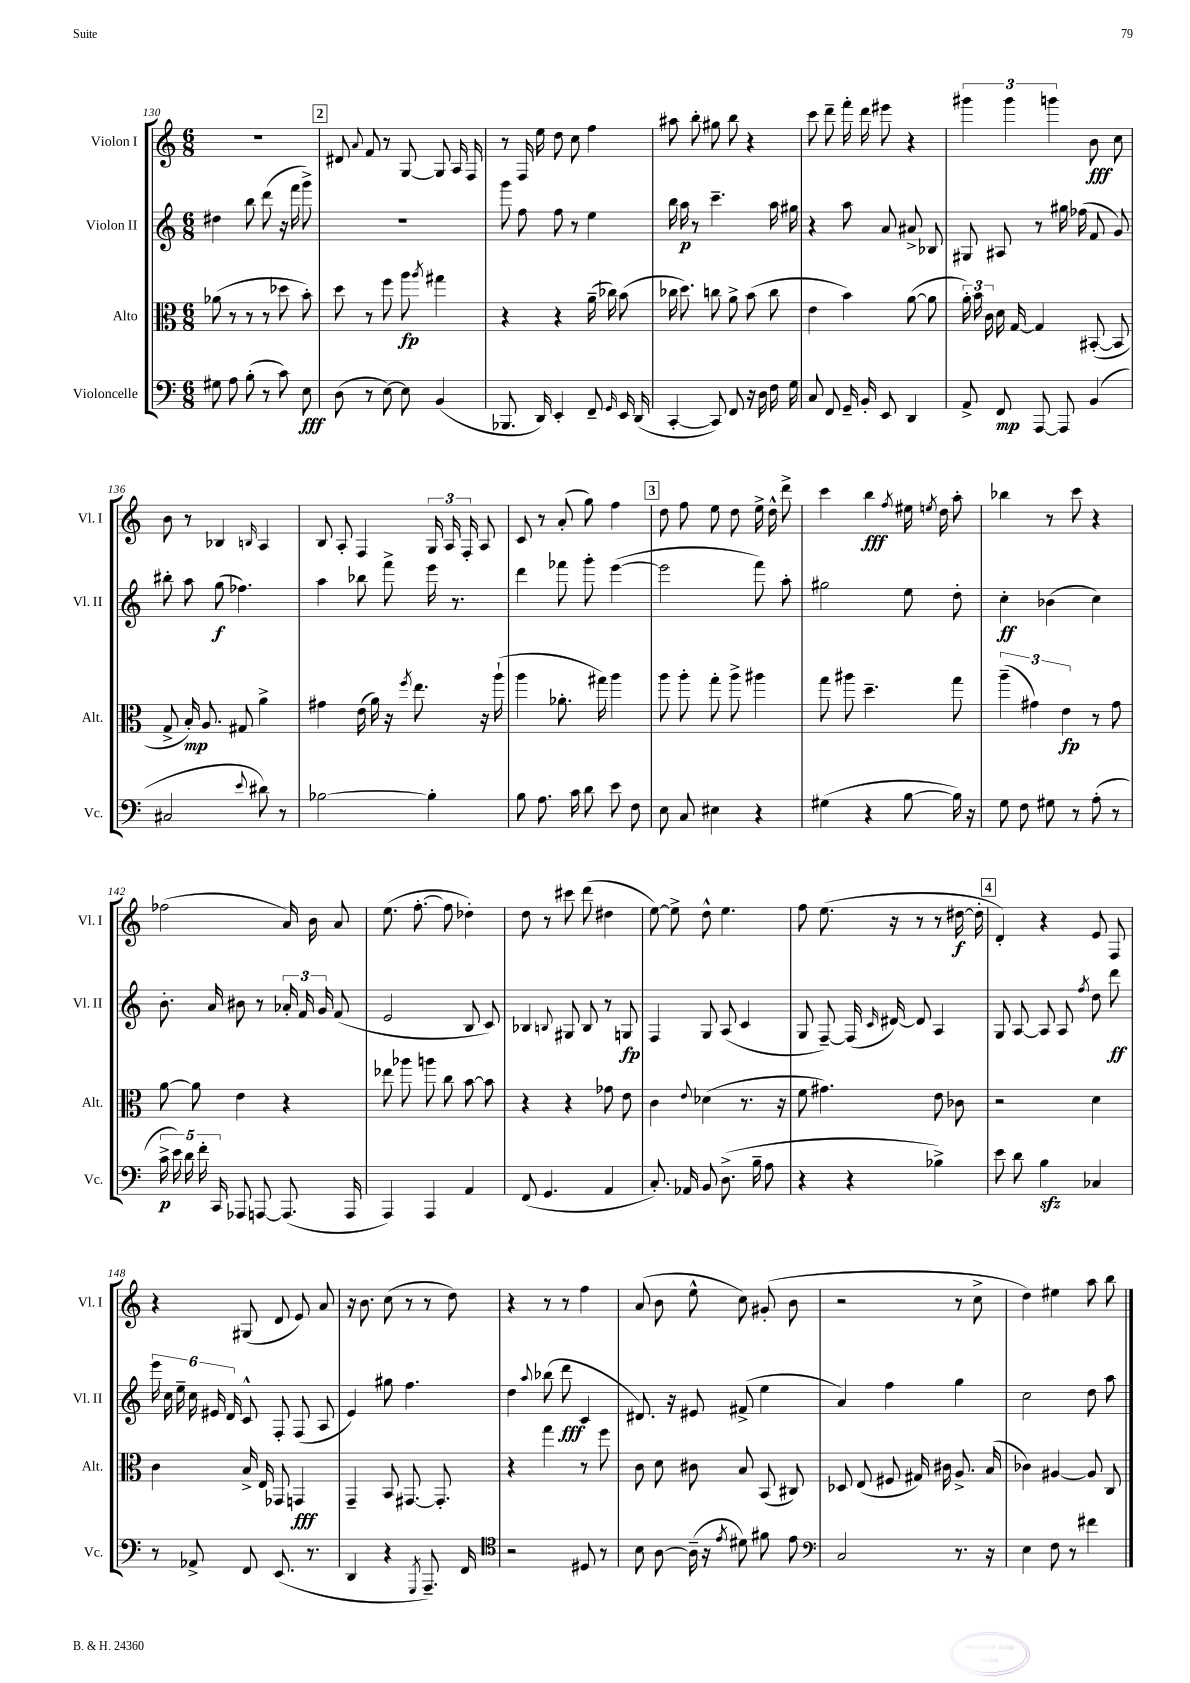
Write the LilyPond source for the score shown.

<<
\new StaffGroup <<
\new Staff = "s0" \with { instrumentName = "Violon I" shortInstrumentName = "Vl. I" } {
    \clef treble \key c \major \numericTimeSignature \time 6/8
    \autoBeamOff R2. |
    \mark \markup { \box "2" } dis'8 \appoggiatura { a'8 } f'8 r8 g8~ g8 a16 f16 |
    r8 f16 e''16 d''8 c''8 f''4 |
    ais''8 b''8-. gis''8 b''8 r4 |
    c'''8 d'''8-- f'''16-. d'''16 eis'''8 r4 |
    \tuplet 3/2 { gis'''4 gis'''4 g'''4 } b'8\fff c''8 |
    b'8 r8 bes4 \grace { b16 } a4 |
    b8 a8-. f4 \tuplet 3/2 { g16 a16 f16-. } a8 |
    c'8 r8 a'8-.( g''8) f''4 |
    \mark \markup { \box "3" } d''8 f''8 e''8 d''8 e''16-> d''16-^ d'''8-> |
    c'''4 b''4\fff \acciaccatura { f''8 } eis''16 \acciaccatura { e''8 } d''16 a''8-. |
    bes''4 r8 c'''8 r4 |
    fes''2( a'16) b'16 a'8 |
    e''8.( f''8.~-. f''8 des''4-.) |
    d''8 r8 cis'''8 d'''8( dis''4 |
    e''8~) e''8-> d''8-^ e''4. |
    f''8 e''8.( r16 r8 r8 dis''16~\f dis''16-. |
    \mark \markup { \box "4" } d'4-.) r4 e'8 f8 |
    r4 gis8( d'8 e'8) a'8 |
    r16 b'8. c''8( r8 r8 d''8) |
    r4 r8 r8 f''4 |
    a'8( b'8 e''8-^ c''8) gis'8-.( b'8 |
    r2 r8 c''8-> |
    d''4) eis''4 a''8 b''8 \bar "|." |
}
\new Staff = "s1" \with { instrumentName = "Violon II" shortInstrumentName = "Vl. II" } {
    \clef treble \key c \major \numericTimeSignature \time 6/8
    \autoBeamOff dis''4 b''8 d'''8( r16 f'''16 g'''8->) |
    \mark \markup { \box "2" } R2. |
    g'''8 f''8 f''8 r8 e''4 |
    b''16 a''16\p r8 c'''4.-- a''16 gis''16 |
    r4 a''8 a'8 ais'8-> bes8 |
    gis8 ais8 r8 gis''16 fes''16( f'8 g'8) |
    bis''8-. a''8 g''8\f( fes''4.) |
    a''4 bes''8 f'''8-> e'''16 r8. |
    d'''4 fes'''8 g'''8-. e'''4~( |
    \mark \markup { \box "3" } e'''2 f'''8) a''8-. |
    gis''2 e''8 d''8-. |
    c''4-.\ff bes'4( c''4) |
    b'8.-. a'16 bis'8 r8 \tuplet 3/2 { aes'16-. f'16 g'16 } f'8( |
    e'2 b8 c'8) |
    bes4 \appoggiatura { b8 } gis8 b8 r8 g8\fp |
    f4 g8 a8( c'4 |
    g8 f8~--) f16( \grace { c'16 } dis'16~) dis'8 a4 |
    \mark \markup { \box "4" } g8 a8~ a8 a8 \acciaccatura { f''8 } d''8 d'''8\ff |
    \tuplet 6/4 { e'''16 c''16 e''16-- c''16 eis'16 d'16 } c'8-^ f8-. f8( a8 |
    e'4) gis''8 f''4. |
    d''4 \appoggiatura { a''8 } bes''8( d'''8\fff c'4 |
    dis'8.) r16 eis'8 fis'8->( e''4 |
    a'4) f''4 g''4 |
    c''2 d''8 a''8 \bar "|." |
}
\new Staff = "s2" \with { instrumentName = "Alto" shortInstrumentName = "Alt." } {
    \clef alto \key c \major \numericTimeSignature \time 6/8
    \autoBeamOff aes'8( r8 r8 r8 des''8 b'8-.) |
    \mark \markup { \box "2" } d''8 r8 f''8 a''8\fp \acciaccatura { a''8 } gis''4 |
    r4 r4 a'16--( ces''16) b'8( |
    ces''16 d''8.) c''8 a'8-> b'8( c''8 |
    e'4 b'4) a'8~( a'8 |
    \tuplet 3/2 { a'16-.) b'16 c'16 } d'16 g16~ g4 bis,8~-.( bis,8 |
    g8-> b16-.\mp) a8. gis8 a'4-> |
    gis'4 e'16( a'16) r16 \acciaccatura { f''8 } e''8. r16 a''16-!( |
    a''4 aes'8.-. gis''16) a''4 |
    \mark \markup { \box "3" } a''8 a''8-. g''8-. a''8-> ais''4 |
    g''8 ais''8 d''4.-- g''8 |
    \tuplet 3/2 { a''4--( gis'4) e'4\fp } r8 gis'8 |
    a'8~ a'8 e'4 r4 |
    ees''8 aes''8 a''8 c''8 b'8~ b'8 |
    r4 r4 ges'8 e'8 |
    c'4 \appoggiatura { e'8 } des'4( r8. r16 |
    f'8 gis'4.) e'8 ces'8 |
    \mark \markup { \box "4" } r2 d'4 |
    c'4 b16-> e16 ges,8 g,4\fff |
    g,4-- b,8 gis,8.~ gis,8.-. |
    r4 g''4 r8 f''8 |
    c'8 d'8 cis'8 b8 b,8( cis8) |
    des8 e8( fis8 gis16) cis'16 a8.-> b16( |
    ces'4) ais4~ ais8 c8 \bar "|." |
}
\new Staff = "s3" \with { instrumentName = "Violoncelle" shortInstrumentName = "Vc." } {
    \clef bass \key c \major \numericTimeSignature \time 6/8
    \autoBeamOff gis8 a8 b8-.( r8 c'8) e8\fff |
    \mark \markup { \box "2" } d8( r8 e8~) e8 b,4( |
    bes,,8. d,16) e,4-. f,8-- \grace { g,16 } e,16 d,16( |
    c,4~-. c,8) f,8 r16 d16 f16 g16 |
    c8 f,8 g,16-- b,16-. e,8 d,4 |
    a,8-> f,8\mp a,,8~ a,,8 b,4( |
    cis2 \appoggiatura { e'8 } dis'8) r8 |
    bes2~ bes4-. |
    b8 a8. c'16 d'8 e'8 f8 |
    \mark \markup { \box "3" } e8 c8 eis4 r4 |
    gis4( r4 b8~ b16) r16 |
    g8 f8 gis8 r8 a8-.( r8 |
    \tuplet 5/4 { c'16->\p e'16) d'16 f'16-. c,16 } aes,,8 a,,8~ a,,8.( a,,16 |
    a,,4) a,,4 a,4 |
    f,8( g,4. a,4 |
    c8.-.) aes,16 b,8 d8.->( b16-- a8 |
    r4 r4 bes4->) |
    \mark \markup { \box "4" } e'8 d'8 b4\sfz ces4 |
    r8 aes,8-> f,8 e,8.( r8. |
    d,4 r4 \acciaccatura { g,,8 } a,,8.--) f,16 |
    \clef tenor r2 dis8 r8 |
    b8 a8~ a16--( r16 \acciaccatura { e'8 } dis'8) fis'8 e'8 |
    \clef bass c2 r8. r16 |
    e4 f8 r8 fis'4 \bar "|." |
}
>>
>>
\layout { \context { \Score currentBarNumber = #130 } }
